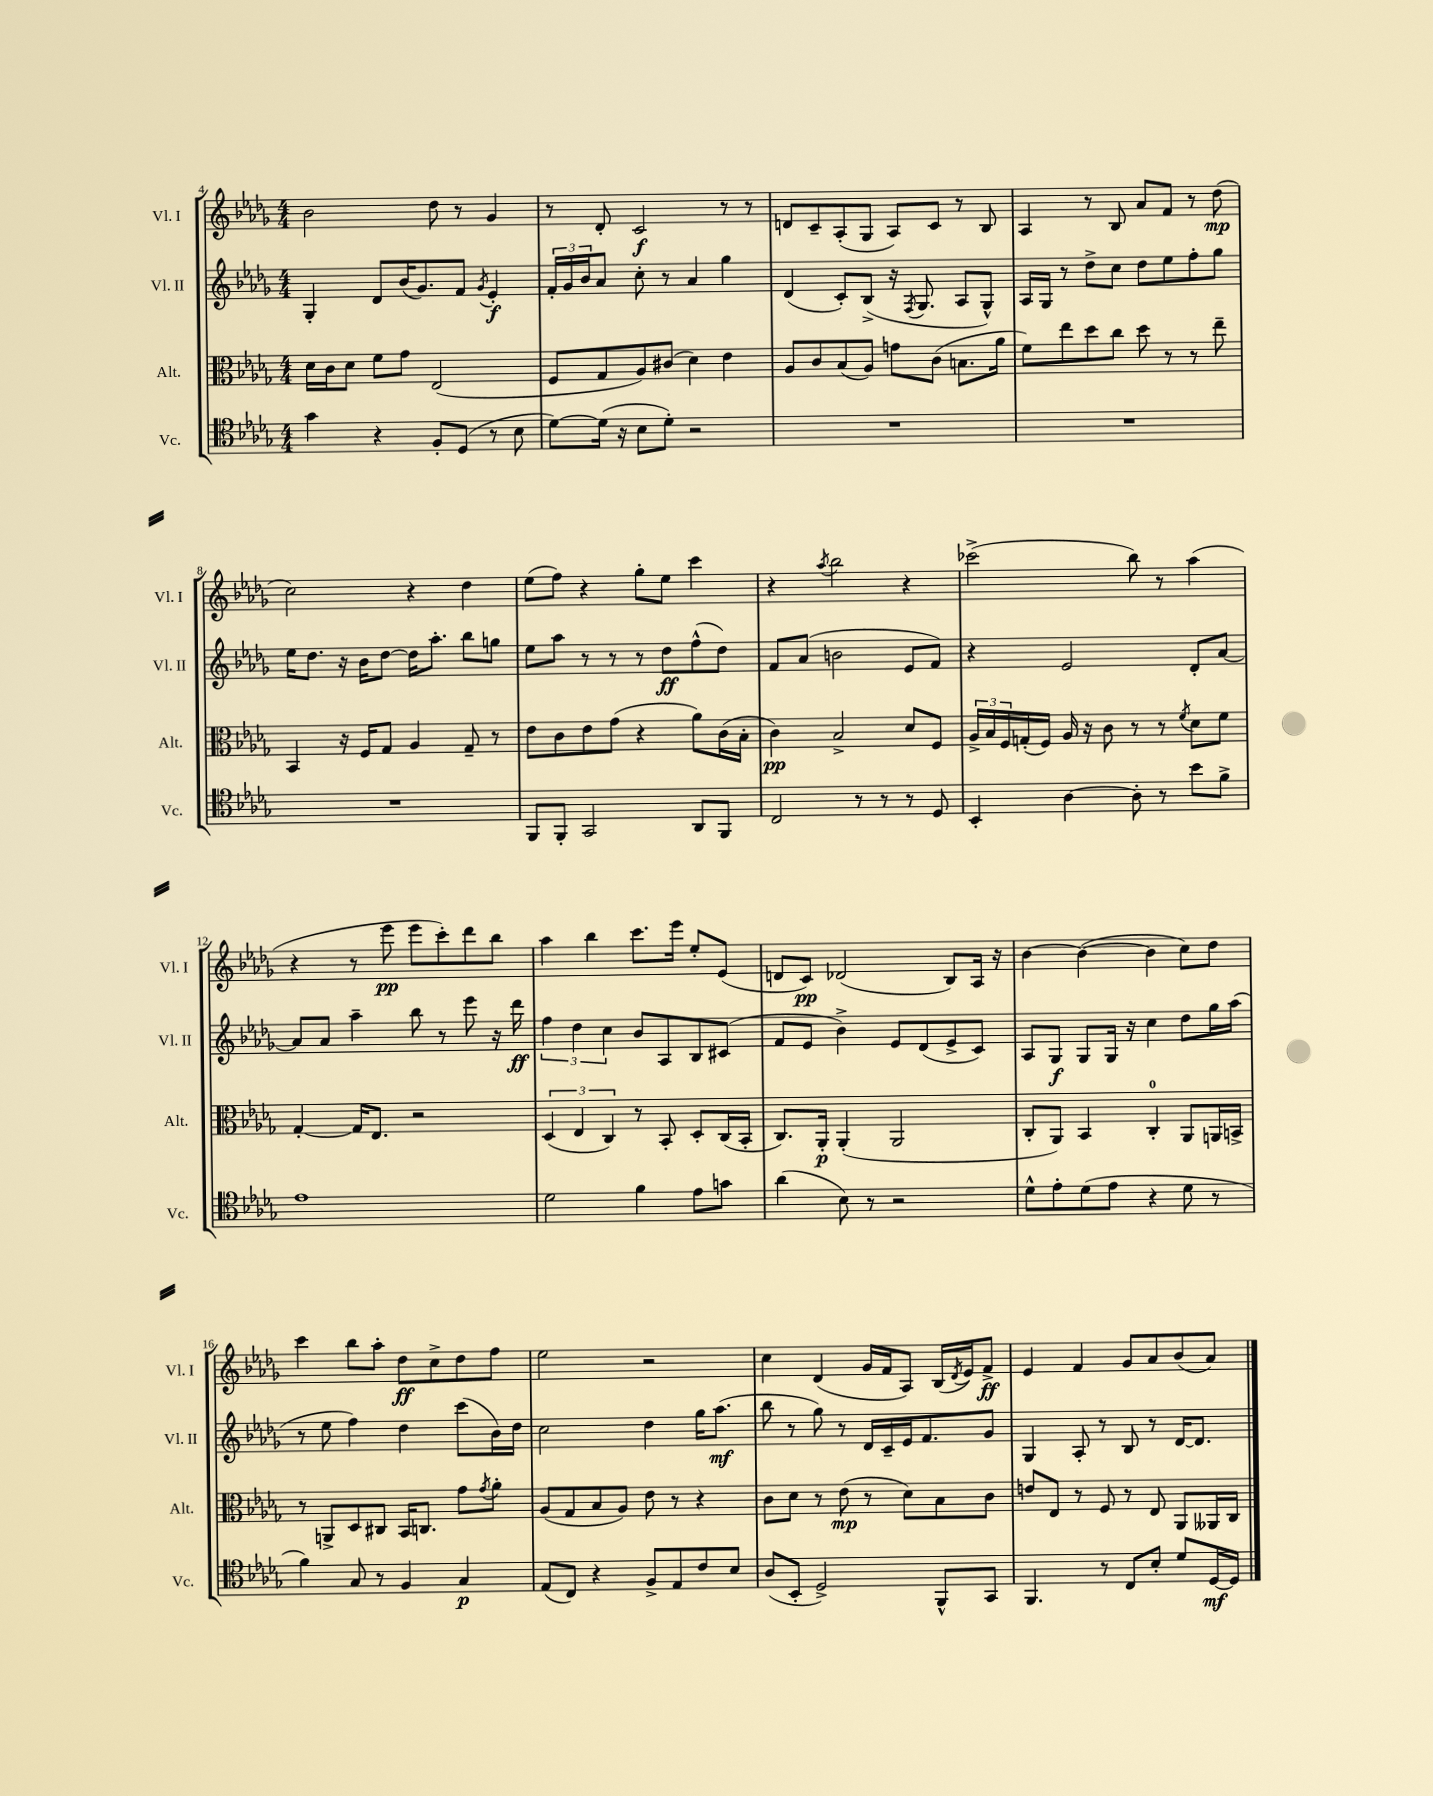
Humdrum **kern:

**kern	**dynam	**kern	**dynam	**kern	**dynam	**kern	**dynam
*part4	*part4	*part3	*part3	*part2	*part2	*part1	*part1
*staff4	*staff4	*staff3	*staff3	*staff2	*staff2	*staff1	*staff1
*I"Vc.	*	*I"Alt.	*	*I"Vl. II	*	*I"Vl. I	*
*I'Vc.	*	*I'Alt.	*	*I'Vl. II	*	*I'Vl. I	*
*clefC4	*	*clefC3	*	*clefG2	*	*clefG2	*
*k[b-e-a-d-g-]	*	*k[b-e-a-d-g-]	*	*k[b-e-a-d-g-]	*	*k[b-e-a-d-g-]	*
*M4/4	*	*M4/4	*	*M4/4	*	*M4/4	*
=4	=4	=4	=4	=4	=4	=4	=4
4g-\	.	16d-\LL	.	4G-'/	.	2b-\	.
.	.	16c\J	.	.	.	.	.
.	.	8d-\J	.	.	.	.	.
4r	.	8f\L	.	8d-/L	.	.	.
.	.	8g-\J	.	(16b-/K	.	.	.
.	.	.	.	8.g-/)	.	.	.
8F'/L	.	(2E-/	.	.	.	8dd-\	.
(8D-/J	.	.	.	8f/J	.	8r	.
.	.	.	.	8qg-/	.	.	.
8r	.	.	.	4e-'/	f	4g-/	.
8B-\	.	.	.	.	.	.	.
=5	=5	=5	=5	=5	=5	=5	=5
[8d-\L)	.	8F/L	.	24f'/LL	.	8r	.
.	.	.	.	24g-/	.	.	.
.	.	.	.	24b-/J	.	.	.
(16d-\Jk]	.	8G-/	.	8a-/J	.	8d-'/	.
16r	.	.	.	.	.	.	.
8B-\L	.	8A-/)	.	8cc'\	.	2c/	f
8d-'\J)	.	(8c#X/J	.	8r	.	.	.
2r	.	4d-\)	.	4a-/	.	.	.
.	.	4e-\	.	4gg-\	.	8r	.
.	.	.	.	.	.	8r	.
=6	=6	=6	=6	=6	=6	=6	=6
1r	.	8A-/L	.	(4d-/	.	8dn/L	.
.	.	8c/	.	.	.	8c~/	.
.	.	(8B-/	.	8c'/L)	.	(8A-'/	.
.	.	8A-/J)	.	(8B-^/J	.	8G-/J	.
.	.	8gn\L	.	16r	.	8A-/L)	.
.	.	.	.	8qF/	.	.	.
.	.	.	.	8.G-/	.	.	.
.	.	(8c\J	.	.	.	8c/J	.
.	.	8.Bn\L	.	8A-/L	.	8r	.
.	.	.	.	8G-^^/J)	.	8B-/	.
.	.	16a-\Jk	.	.	.	.	.
=7	=7	=7	=7	=7	=7	=7	=7
1r	.	8f\L)	.	16A-/LL	.	4A-/	.
.	.	.	.	16G-/JJ	.	.	.
.	.	8ee-\	.	8r	.	.	.
.	.	8dd-\	.	8dd-^\L	.	8r	.
.	.	8cc\J	.	8cc\J	.	8B-/	.
.	.	8dd-\	.	8dd-\L	.	8a-/L	.
.	.	8r	.	8ee-\	.	8f/J	.
.	.	8r	.	8ff'\	.	8r	.
.	.	8ee-~\	.	8gg-\J	.	(8dd-\	mp
!!LO:LB:g=z
=8	=8	=8	=8	=8	=8	=8	=8
1r	.	4BB-/	.	16ee-\KL	.	2cc\)	.
.	.	.	.	8.dd-\J	.	.	.
.	.	16r	.	16r	.	.	.
.	.	16F/KL	.	16b-\KL	.	.	.
.	.	8G-/J	.	[8dd-\J	.	.	.
.	.	4A-/	.	16dd-\KL]	.	4r	.
.	.	.	.	8.aa-'\J	.	.	.
.	.	8G-~/	.	8bb-\L	.	4dd-\	.
.	.	8r	.	8ggn\J	.	.	.
=9	=9	=9	=9	=9	=9	=9	=9
8FF/L	.	8e-\L	.	8ee-\L	.	(8ee-\L	.
8FF'/J	.	8c\	.	8aa-\J	.	8ff\J)	.
2GG-/	.	8e-\	.	8r	.	4r	.
.	.	(8g-\J	.	8r	.	.	.
.	.	4r	.	8r	.	8gg-'\L	.
.	.	.	.	8dd-\L	ff	8ee-\J	.
8AA-/L	.	8a-\L)	.	(8ff^^\	.	4ccc\	.
8FF/J	.	(16c\L	.	8dd-\J)	.	.	.
.	.	16B-'\JJ	.	.	.	.	.
=10	=10	=10	=10	=10	=10	=10	=10
2C/	.	4c\)	pp	8f/L	.	4r	.
.	.	.	.	(8a-/J	.	.	.
.	.	.	.	.	.	8qaa-/	.
.	.	2B-^/	.	2bn\	.	2bb-\	.
8r	.	.	.	.	.	.	.
8r	.	.	.	.	.	.	.
8r	.	8d-/L	.	8e-/L	.	4r	.
8D-/	.	8F/J	.	8f/J)	.	.	.
=11	=11	=11	=11	=11	=11	=11	=11
4BB-'/	.	24A-^/LL	.	4r	.	(2ccc-X^\	.
.	.	24B-/	.	.	.	.	.
.	.	24F/	.	.	.	.	.
.	.	(16Gn'/	.	.	.	.	.
.	.	16F/JJ)	.	.	.	.	.
[4A-\	.	16A-/	.	2e-/	.	.	.
.	.	16r	.	.	.	.	.
.	.	8c\	.	.	.	.	.
8A-'\]	.	8r	.	.	.	8bb-\)	.
8r	.	8r	.	.	.	8r	.
.	.	8qf/	.	.	.	.	.
8b-\L	.	8d-\L	.	8d-'/L	.	(4aa-\	.
8f^\J	.	8f\J	.	[8a-/J	.	.	.
!!LO:LB:g=z
=12	=12	=12	=12	=12	=12	=12	=12
1e-	.	[4G-'/	.	8a-/L]	.	4r	.
.	.	.	.	8a-/J	.	.	.
.	.	16G-/KL]	.	4aa-~\	.	8r	.
.	.	8.E-/J	.	.	.	.	.
.	.	.	.	.	.	8eee-\	pp
.	.	2r	.	8bb-\	.	8eee-\L	.
.	.	.	.	8r	.	8ccc'\)	.
.	.	.	.	8eee-\	.	8ddd-\	.
.	.	.	.	16r	.	8bb-\J	.
.	.	.	.	16ddd-\	ff	.	.
=13	=13	=13	=13	=13	=13	=13	=13
2d-\	.	(6D-/	.	6ff\	.	4aa-\	.
.	.	6E-/	.	6dd-\	.	.	.
.	.	.	.	.	.	4bb-\	.
.	.	6C/)	.	6cc\	.	.	.
4f\	.	8r	.	8b-/L	.	8.ccc\L	.
.	.	8BB-'/	.	8A-/	.	.	.
.	.	.	.	.	.	16eee-\Jk	.
8e-\L	.	8D-'/L	.	8B-/	.	8ee-'/L	.
8gn\J	.	(16C/L	.	(8c#X/J	.	(8e-/J	.
.	.	16BB-'/JJ	.	.	.	.	.
=14	=14	=14	=14	=14	=14	=14	=14
(4a-\	.	8.C/L)	.	8f/L	.	8dn/L	.
.	.	.	.	8e-/J	.	8c/J)	pp
.	.	16AA-'/Jk	p	.	.	.	.
8B-\)	.	(4AA-'/	.	4b-^\)	.	(2d-X/	.
8r	.	.	.	.	.	.	.
2r	.	2AA-/	.	8e-/L	.	.	.
.	.	.	.	(8d-/	.	.	.
.	.	.	.	8e-^/	.	8B-/L)	.
.	.	.	.	8c/J)	.	16A-/Jk	.
.	.	.	.	.	.	16r	.
=15	=15	=15	=15	=15	=15	=15	=15
8d-^^\L	.	8C'/L	.	8A-/L	.	[4b-\	.
8e-'\	.	8AA-/J)	.	8G-/J	f	.	.
(8d-\	.	4BB-/	.	8G-/L	.	(4b-\_	.
8e-\J	.	.	.	16G-/Jk	.	.	.
.	.	.	.	16r	.	.	.
4r	.	4C'/	.	4cc\	.	4b-\]	.
8d-\	.	8AA-/L	.	8dd-\L	.	8cc\L)	.
8r	.	16AAn/L	.	16gg-\L	.	8dd-\J	.
.	.	16BBn^/JJ	.	(16aa-\JJ	.	.	.
!!LO:LB:g=z
=16	=16	=16	=16	=16	=16	=16	=16
4f\)	.	8r	.	8r	.	4ccc\	.
.	.	8AAn^/L	.	8ee-\	.	.	.
8G-/	.	8D-/	.	4ff\)	.	8bb-\L	.
8r	.	8C#X/J	.	.	.	8aa-'\J	.
4F/	.	16BB-/KL	.	4dd-\	.	8dd-\L	ff
.	.	8.Cn/J	.	.	.	.	.
.	.	.	.	.	.	8cc^\	.
4G-/	p	8g-\L	.	(8ccc\L	.	8dd-\	.
.	.	8qg-/	.	.	.	.	.
.	.	8a-'\J	.	16b-\L)	.	8ff\J	.
.	.	.	.	16dd-\JJ	.	.	.
=17	=17	=17	=17	=17	=17	=17	=17
(8E-/L	.	(8A-/L	.	2cc\	.	2ee-\	.
8C/J)	.	8G-/	.	.	.	.	.
4r	.	8B-/	.	.	.	.	.
.	.	8A-/J)	.	.	.	.	.
8F^/L	.	8e-\	.	4dd-\	.	2r	.
8E-/	.	8r	.	.	.	.	.
8c/	.	4r	.	16gg-\KL	.	.	.
.	.	.	.	(8.aa-\J	mf	.	.
8B-/J	.	.	.	.	.	.	.
=18	=18	=18	=18	=18	=18	=18	=18
(8A-/L	.	8c\L	.	8bb-\	.	4cc\	.
8BB-'/J	.	8d-\J	.	8r	.	.	.
2D-^/)	.	8r	.	8gg-\)	.	(4d-/	.
.	.	(8e-\	mp	8r	.	.	.
.	.	8r	.	16d-/LL	.	16g-/LL	.
.	.	.	.	16c~/	.	16f/J	.
.	.	8d-\L)	.	16e-/J	.	8A-/J)	.
.	.	.	.	8.f/	.	.	.
8FF^^/L	.	8B-\	.	.	.	(16B-/LL	.
.	.	.	.	.	.	8qd-/	.
.	.	.	.	.	.	16e-/J)	.
8GG-/J	.	8c\J	.	8g-/J	.	8f^/J	ff
=19	=19	=19	=19	=19	=19	=19	=19
4.FF/	.	8en/L	.	4G-/	.	4e-/	.
.	.	8E-/J	.	.	.	.	.
.	.	8r	.	8A-'/	.	4f/	.
8r	.	8F/	.	8r	.	.	.
8C/L	.	8r	.	8B-/	.	8g-/L	.
8B-'/J	.	8E-/	.	8r	.	8a-/	.
8d-/L	.	8AA-/L	.	[16d-/KL	.	(8b-/	.
.	.	.	.	8.d-/J]	.	.	.
[16D-/L	mf	16AA--X/L	.	.	.	8a-/J)	.
16D-/JJ]	.	16C/JJ	.	.	.	.	.
==	==	==	==	==	==	==	==
*-	*-	*-	*-	*-	*-	*-	*-
